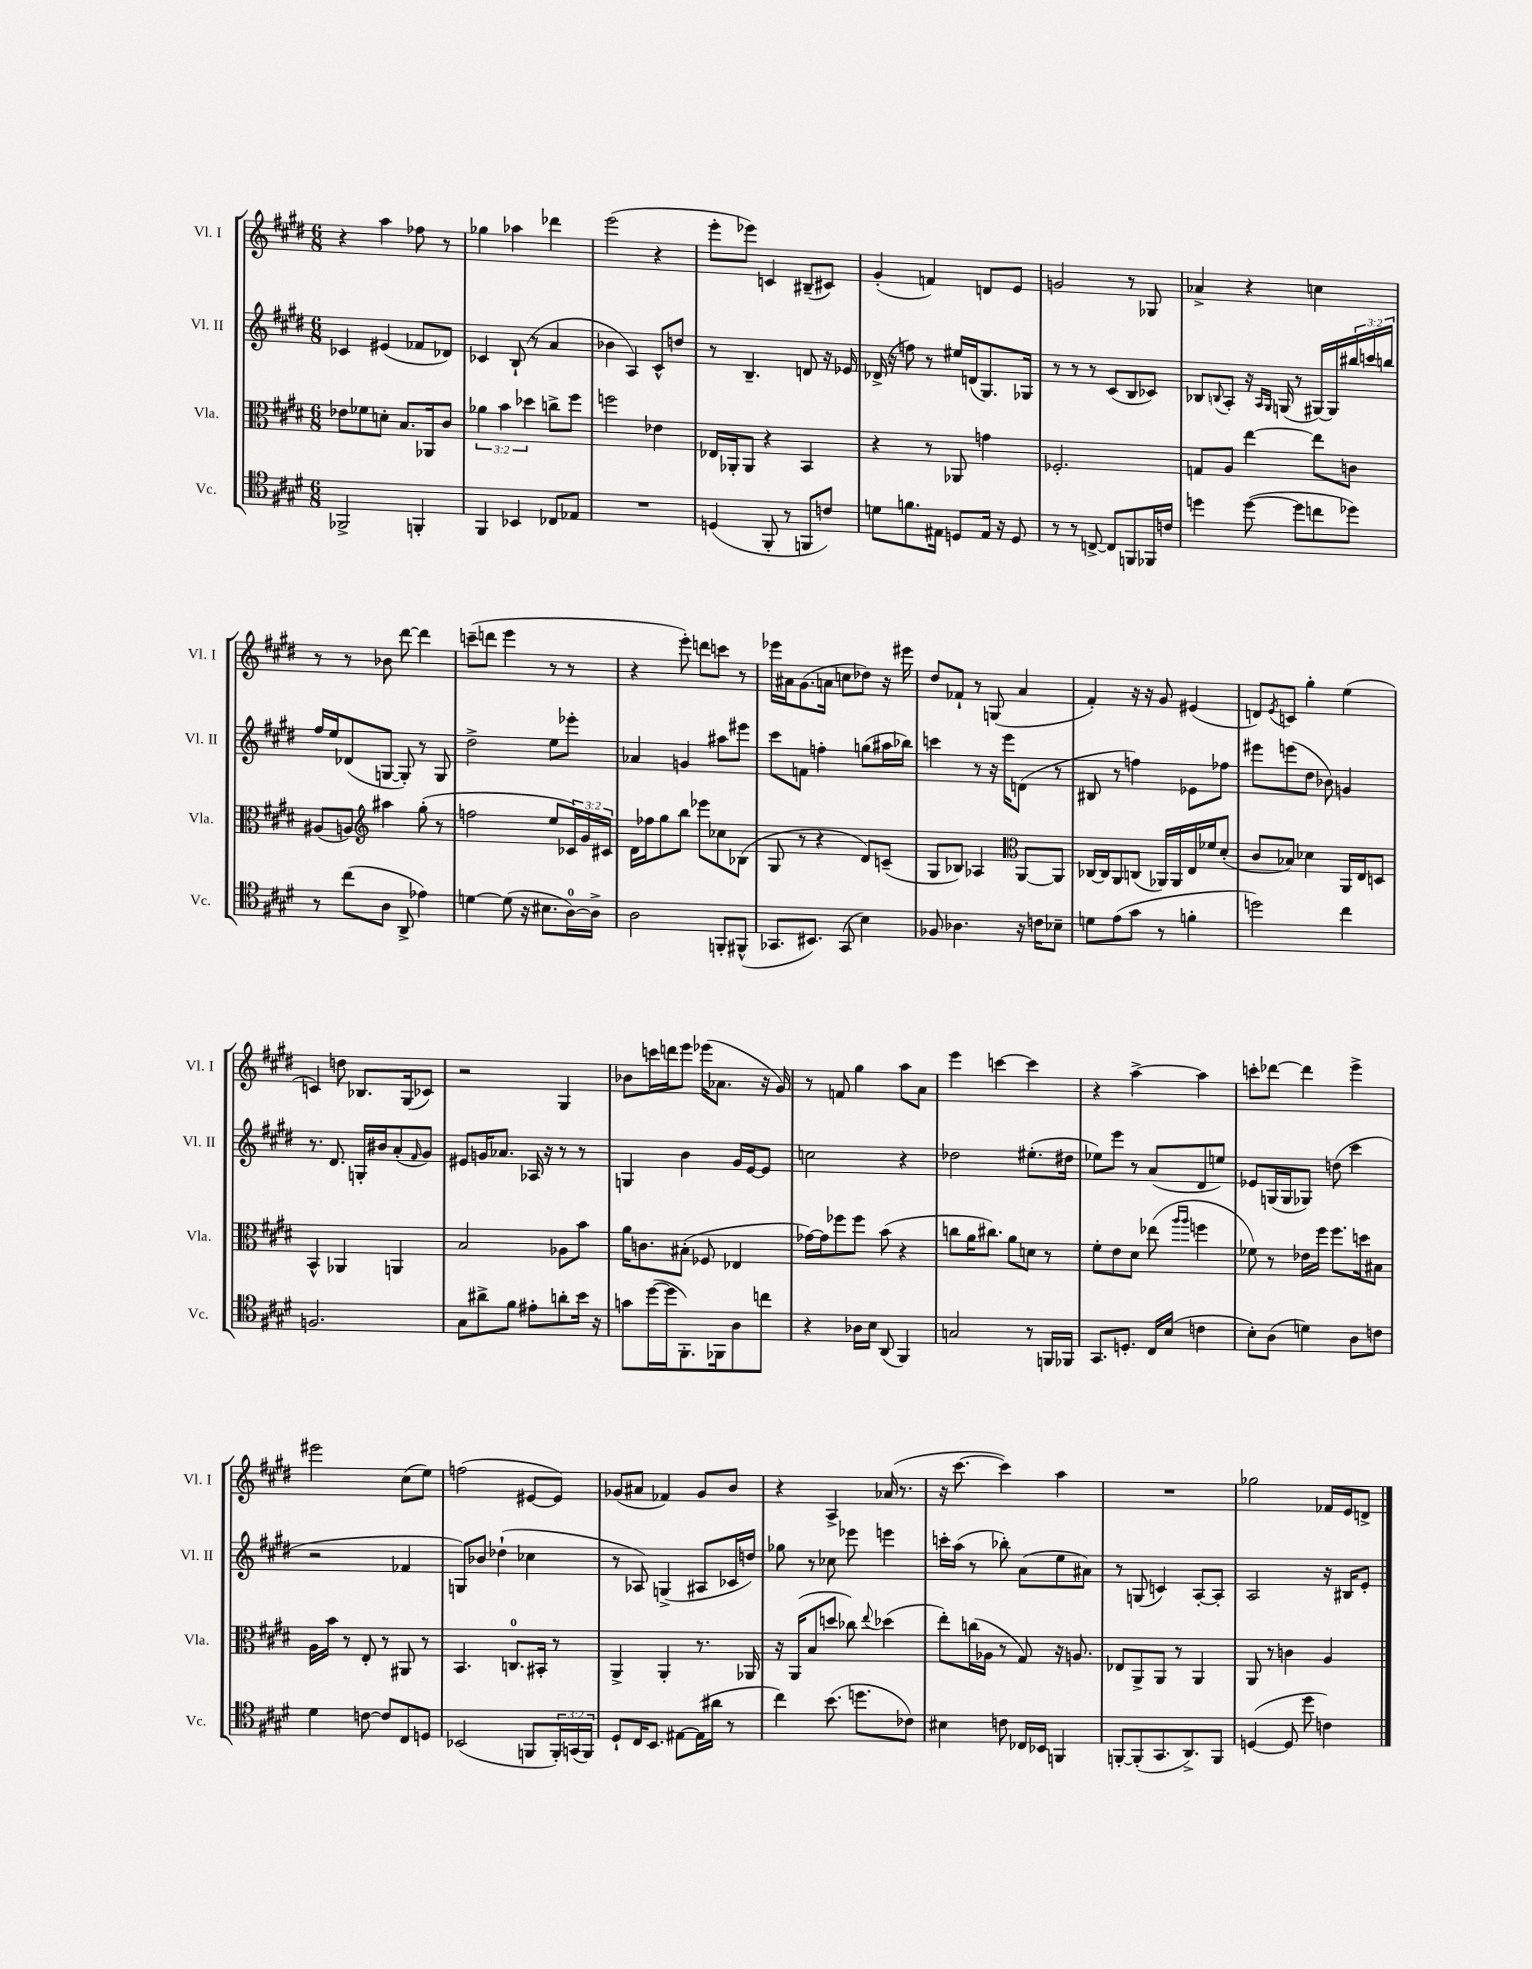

**kern	**kern	**kern	**kern
*part4	*part3	*part2	*part1
*staff4	*staff3	*staff2	*staff1
*I"Vc.	*I"Vla.	*I"Vl. II	*I"Vl. I
*I'Vc.	*I'Vla.	*I'Vl. II	*I'Vl. I
*clefC4	*clefC3	*clefG2	*clefG2
*k[f#c#g#d#]	*k[f#c#g#d#]	*k[f#c#g#d#]	*k[f#c#g#d#]
*M6/8	*M6/8	*M6/8	*M6/8
=35	=35	=35	=35
2FF-X^/	8e-X\L	4c-X/	4r
.	8f-X\	.	.
.	8dn'\J	(4e#X/	4aa\
.	8.B/L	.	.
4FFn'/	.	8f-X/L	8ff-X\
.	16AA-X/k	.	.
.	8c#/J	8d-X/J)	8r
=36	=36	=36	=36
4FF#/	6a-X\	4c-X/	4gg-X\
.	6b\	.	.
4BB-X/	.	(8B`/	4aa-X\
.	6dd-X\	.	.
.	.	8r	.
8C-X/L	8ccn^\L	4a/	4ddd-X\
8E-X/J	8ff#\J	.	.
=37	=37	=37	=37
2.r	2ffn\	4b-X\	(2eee\
.	.	4A/)	.
.	4e-X\	8c#^^/L	4r
.	.	8ddn/J	.
=38	=38	=38	=38
(4Dn/	16E-X/LL	8r	8eee'\L
.	16AA-X'/J	.	.
.	8AA-/J	4.B~/	8eee-X\J)
8FF#'/	4r	.	4cn/
8r	.	.	.
8FFn/L	4BB/	8dn/	(8B#X~/L
8cn/J)	.	16r	8c#X/J)
.	.	16e-X/	.
=39	=39	=39	=39
8dn\L	4r	(16d-X^/	(4g#'/
.	.	16r	.
8.fn\	.	8ffn\)	.
.	8r	8r	4fn/)
16E#X\Jk	.	.	.
8Dn/L	8AA-X/	16ee#X/LL	.
.	.	(16dn/J	.
16E#/Jk	4gn\	8.G#/)	8dn/L
16r	.	.	.
8D/	.	.	8e/J
.	.	16G-X/Jk	.
=40	=40	=40	=40
8r	2.F-X'/	8r	2gn/
8r	.	8r	.
[8Cn^/	.	8r	.
8C/L]	.	(8c#/L	.
8FFn/	.	8B/	8r
16FF-X/L	.	8c-X/J)	8G-X/
16cn/JJ	.	.	.
=41	=41	=41	=41
4ddn\	8Gn/L	8B-X/L	4a-X^/
.	.	8qqBn/	.
.	8A/J	8A'/J	.
([8dd\	[4ee\	16r	4r
.	.	16qqA/LL	.
.	.	16qqG#/JJ	.
.	.	(16Gn/	.
8dd\L]	.	8r	.
8ccn\	8ee\L]	[16G#X/LL)	4ccn\
.	.	16G#/]	.
8dd-X\J)	8cn\J	24bb#X/	.
.	.	24cccn/	.
.	.	24bbn/JJ	.
!!LO:LB:g=z
=42	=42	=42	=42
8r	(8A#X/L	16ff#/LL	8r
.	.	16ee/J	.
(8cc#\L	8An/J)	(8d-X/	8r
*	*clefG2	*	*
8A\J	4aa#X\	[8Gn/J	8b-X\
8AA^/	.	8G'/])	[8ddd#\
4e-X\)	(8gg#'\	8r	4ddd#\]
.	8r	8G/	.
=43	=43	=43	=43
[4dn\	2ffn\	2dd#^\	(8cccn~\L
.	.	.	8dddn\J
(8d\]	.	.	4eee\
16r	.	.	.
8.B#X\L	.	.	.
.	8ee/L	8ee\L	8r
[16A\L)	24c-X/L)	8eee-X'\J	8r
.	24g#/	.	.
16A^\JJ]	.	.	.
.	24c#X/JJ	.	.
=44	=44	=44	=44
2A\	16d#\LL	4a-X/	4r
.	16ff-X\J	.	.
.	8gg#\	.	.
.	8bb\J	4gn/	8eee'\)
.	8eee-X\L	.	8dddn\L
8FFn'/L	8cc-X\	8aa#X\L	8cccn\J
(8FF#X^^/J	(8B-X\J	8eee#X\J	8r
=45	=45	=45	=45
8.GG-X/L	8G#/	8ccc#\L	16eee-X\LL
.	.	.	16a#X\J
.	8r	8fn\J	(8.g#\
8.BB#X/J)	.	.	.
.	4r	4ffn'\	.
.	.	.	16an\Jk
(8GG-/	.	.	8ccn\L
4B\)	8d#/L)	(8ggn\L	8dd-X\J)
.	(8cn~/J	16aa#X\L	16r
.	.	16bb-X\JJ)	16eee#X\
=46	=46	=46	=46
8F-X/	8G#/L	4cccn\	8dd#/L
4.A-X\	8B-X/J)	.	8f-X`/J
.	4A-X/	8r	8r
.	.	16r	(8Gn/
.	.	16eee\KL	.
*	*clefC3	*	*
16r	[8AA/L	(8dn\J	4a/
16cn\KL	.	.	.
8B-X~\J	8AA/J]	8r	.
=47	=47	=47	=47
8dn\L	[16C-X/LL	8B#X/	4f#'/)
.	16C-/J]	.	.
(8e\	8AA/	8r	.
8g#\J	(8Cn/J	4ffn\)	16r
.	.	.	16r
8r	16AA-X/LL)	.	8g#/
.	16AA-/	.	.
4fn'\	16E/	8e-X\L	(4e#X/
.	16f-X/J	.	.
.	(8d#'/J	8ff-X\J	.
=48	=48	=48	=48
2ddn\)	8c#/L	8eee#X\L	8dn/L)
.	.	.	8qe/
.	8B-X/J)	(8eeen\	8cn/J
.	4d-X\	8dd#\J	4gg#'\
.	.	8b-X\)	.
4cc#\	16AA/LL	4gn/	(4ee\
.	16E/J	.	.
.	8Dn/J	.	.
!!LO:LB:g=z
=49	=49	=49	=49
2.Fn/	4BB^^/	8.r	4cn/)
.	.	8.d#/	.
.	4AA-X/	.	8ddn\
.	.	16Gn'/LL	8.B-X/L
.	.	16b#X/J	.
.	4AAn/	(8a'/	.
.	.	.	(16G#/k
.	.	16qqf#/	.
.	.	8g#/J)	8c-X/J)
=50	=50	=50	=50
8G#\L	2B/	8e#X/L	2r
8a#X^\	.	16gn/K	.
.	.	8.a-X/J	.
8f#\J	.	.	.
8e#X'\L	.	16A-X/	.
.	.	16r	.
8an'\	8A-X\L	8r	4G#/
16b\Jk	8b\J	8r	.
16r	.	.	.
=51	=51	=51	=51
8gn\L	16a\KL	4Gn/	8b-X\L
.	8.cn\	.	.
([16dd#\L	.	.	16cccn\L
16dd#\J]	.	.	16dddn\J
8.FF#'\)	(8B#X'\J	4b\	8eee\J
.	8F-X/	.	(16eee-X\KL
16FF-X\k	.	.	8.a-X\J
8A\	4E-X/	16g#/LL	.
.	.	[16e/J	.
8ccn\J	.	8e/J]	16r
.	.	.	16g#/)
=52	=52	=52	=52
4r	[16g-X\LL)	2ccn\	8r
.	16g-\J]	.	.
.	8ff-X\	.	8fn/
16A-X\LL	8ff-\J	.	4gg#\
16B\JJ	.	.	.
(8AA/	(8b\	.	.
4FF#/)	4r	4r	8aa\L
.	.	.	8a\J
=53	=53	=53	=53
2Gn/	8ccn\L	2dd-X\	4eee\
.	16a\K	.	.
.	8.cc#X\J)	.	.
.	.	.	[4cccn\
.	8a\L	.	.
8r	8dn\J	(8.ee#X'\L	4ccc\]
16FFn/LL	8r	.	.
16FF-X/JJ	.	16dd#X\Jk	.
=54	=54	=54	=54
8.GG#/L	8f#'\L	8ee-X\L)	4r
.	8e\	8eee\J	.
8.Dn'/J	.	.	.
.	8d#\J	8r	[4aa^\
16C#/LL	(8ee-X\	(8a/L	.
(16B/JJ	.	.	.
.	16qqaa/LL	.	.
.	16qqaa/JJ	.	.
4cn\	4ffn\	8d#/	4aa\]
.	.	8een/J)	.
=55	=55	=55	=55
8B'\L)	8f-X\)	8e-X/L	8cccn'\L
(8A\J	8r	(16Gn/L	[8ddd-X\J
.	.	16G/J	.
4dn\)	16e-X\LL	8G-X/J)	4ddd-\]
.	16ff#\JJ	.	.
.	8.ff#\L	(8ddn\	.
8A\L	.	4ccc#\	4eee^\
.	16ddn\k	.	.
8cn\J	8B#X\J	.	.
!!LO:LB:g=z
=56	=56	=56	=56
4d#\	16A\LL	2r	2eee#X\
.	16b\JJ	.	.
.	8r	.	.
[8cn\	8E'/	.	.
8c/L]	8r	.	.
8C#/	8AA#X/	4f-X/	(8cc#\L
8Dn/J	8r	.	8ee\J)
=57	=57	=57	=57
(2BB-X/	4.BB/	8Gn/L)	(2ffn\
.	.	8b-X/J	.
.	.	(4dd-X`\	.
.	8.Cn/L	.	.
8FFn/L	.	4cc-X\	[8e#X/L
.	16BB#X'/Jk	.	.
24FF'/L)	8r	.	8e#/J])
(24GGn/	.	.	.
24FF/JJ)	.	.	.
=58	=58	=58	=58
8D#`/L	4AA^/	8r	(8g-X/L
16C#/K	.	8A-X/)	8a#X/J
8.BB/J	.	.	.
.	4AA'/	(4Gn^/	4f-X/)
[8E#X\L	.	.	.
(16E#\L]	8.r	8A#X/L	8g-/L
16a#X\JJ	.	.	.
8r	.	16c-X/L	8b/J
.	16AA-X/	16ddn/JJ)	.
=59	=59	=59	=59
4cc#\)	16r	8gg-X\	4r
.	(16AA/KL	.	.
.	8B/	8r	.
(8.b\	8ddn/J	8cc-X\	4A^/
.	8cc-X\)	8eee-X\	.
8.ddn\L	.	.	.
.	8qqee/	.	.
.	(4dd-X\	4eeen\	(16a-X/
.	.	.	8.r
8c-X\J)	.	.	.
=60	=60	=60	=60
4B#X\	8ee'\L)	16cccn'\LL	16r
.	.	(16aa\JJ	[8.ccc#\
.	(16ccn\L	8r	.
.	16A-X\JJ	.	.
8cn\	8r	8bb-X'\)	4ccc#\])
16C-X/LL	8G#/)	(8a\L	.
16BB-X/JJ	.	.	.
4FFn/	16r	8ee\	4aa\
.	8.An/	.	.
.	.	8a#X\J)	.
=61	=61	=61	=61
[8FFn'/L	8E-X/L	8r	2.r
(8FF'/]	8AA^/	(8Gn/	.
8.GG#/	8AA/J	4cn/)	.
.	8r	.	.
8.AA^/)	.	.	.
.	4AA/	[8A'/L	.
8FF/J	.	8A'/J]	.
=62	=62	=62	=62
([4Dn/	8AA/	2A/	2gg-X\
.	8r	.	.
8D/]	4cn\	.	.
8dd#\	.	.	.
4cn\)	4A/	16r	16f-X/LL
.	.	16B#X/KL	16e/J
.	.	8e'/J	8dn^/J
==	==	==	==
*-	*-	*-	*-
